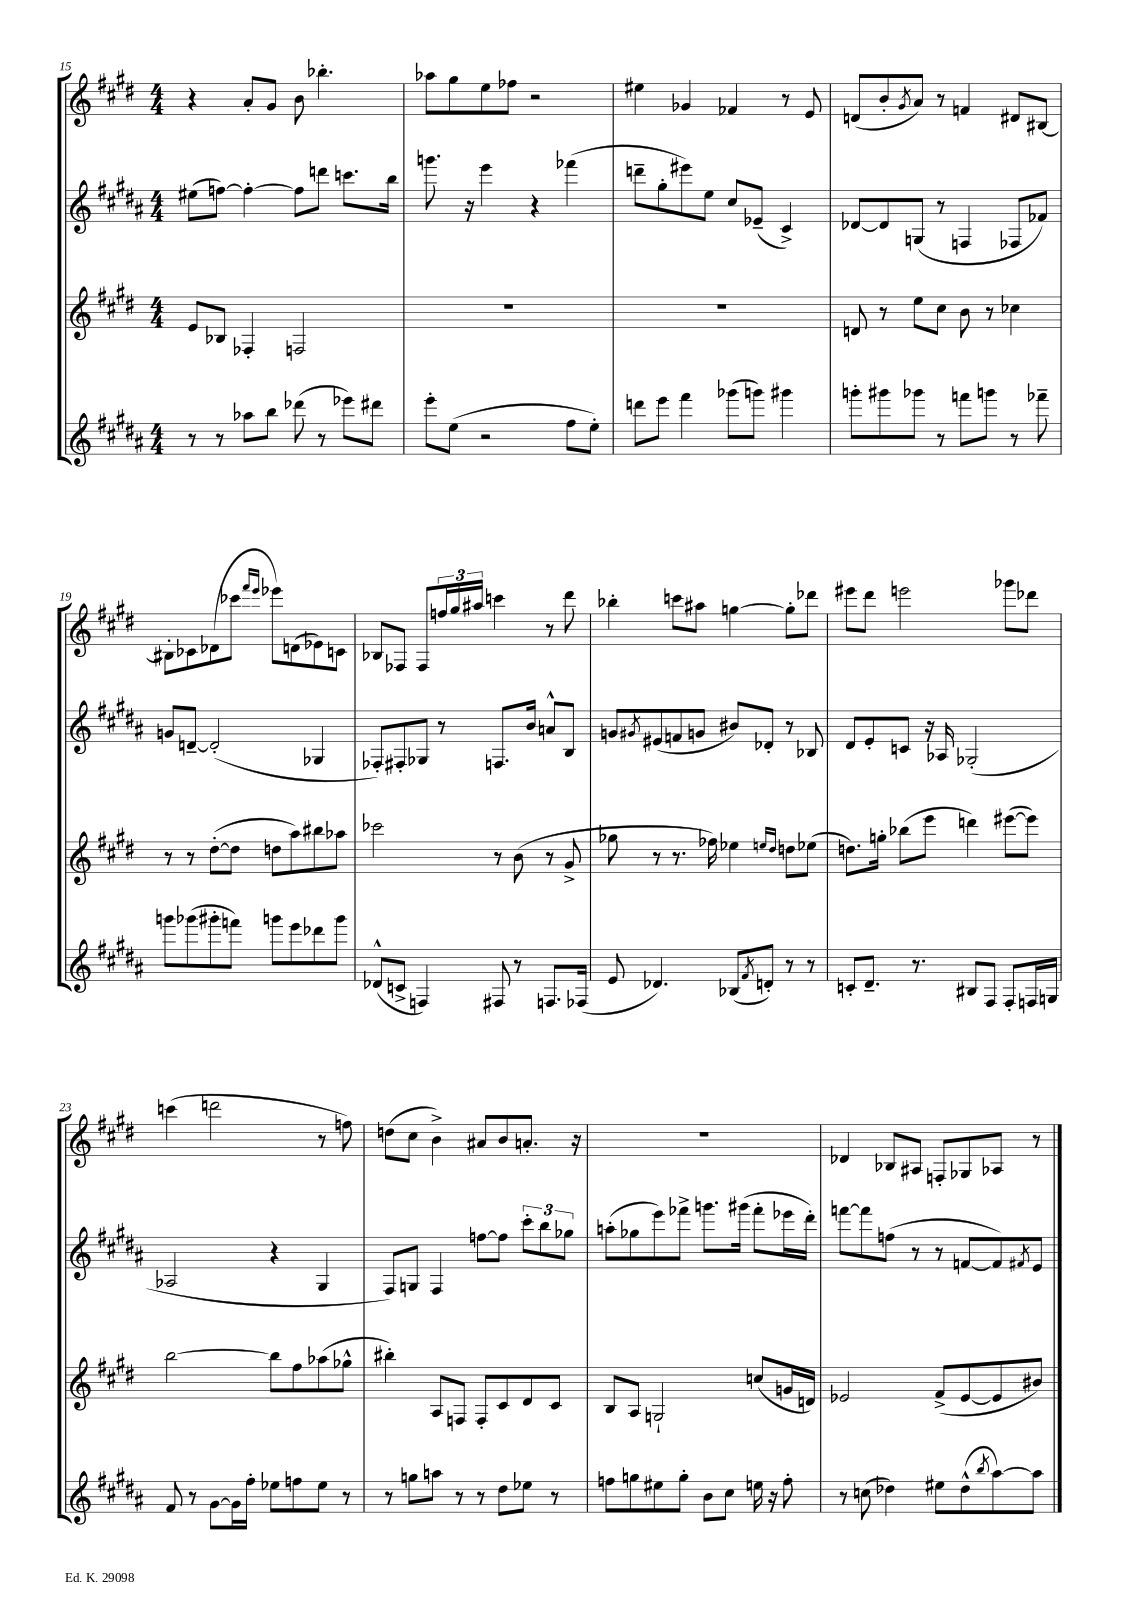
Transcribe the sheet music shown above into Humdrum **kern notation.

**kern	**kern	**kern	**kern
*staff4	*staff3	*staff2	*staff1
*clefG2	*clefG2	*clefG2	*clefG2
*k[f#c#g#d#a#]	*k[f#c#g#d#]	*k[f#c#g#d#a#]	*k[f#c#g#d#]
*M4/4	*M4/4	*M4/4	*M4/4
8r	8e	(8ee#	4r
8r	8B-	[8ff)	.
8aa-	4F-'	4ff'_	8a'
8bb	.	.	8g#
(8ddd-	2F	8ff]	8b
8r	.	8ddd	4.bb-'
8eee-)	.	8.ccc	.
8ddd#	.	.	.
.	.	16bb	.
=	=	=	=
8eee'	1r	8.ggg	8aa-
(8ee	.	.	8gg#
.	.	16r	.
2r	.	4eee	8ee
.	.	.	8ff-
.	.	4r	2r
8ff#	.	(4fff-	.
8ee')	.	.	.
=	=	=	=
8ddd	1r	8ddd~	4ee#
8eee	.	8gg#'	.
4fff#	.	8eee#)	4g-
.	.	8ee	.
(8ggg-	.	8cc#	4f-
8ggg)	.	(8e-~	.
4ggg#	.	4c#^)	8r
.	.	.	8e
=	=	=	=
8ggg'	8d	[8d-	(8d
8ggg#	8r	8d-]	8b'
.	.	.	8qg#
8ggg-	8ee	(8G	8a)
8r	8cc#	8r	8r
8fff	8b	4F	4f
8ggg	8r	.	.
8r	4cc-	8F-	8d#
8fff-~	.	8f-)	[8B#
=	=	=	=
8ggg	8r	8g	8B#']
(8ggg-	8r	[8d~	8c-
8ggg#'	([8dd#'	(2d']	(8d-
8fff)	8dd#]	.	8ccc-
.	.	.	16qqfff#
.	.	.	16qqeee
8ggg	8dd	.	8eee-)
8eee	8aa)	.	(8d
8ddd-	8bb#	4G-	8e-)
8ggg	8aa-	.	8c
=	=	=	=
(8d-^^	2ccc-	8F-')	8B-
8c^	.	8F#'	8F-
4F)	.	8G-	8F-
.	.	8r	24ff
.	.	.	24gg#
.	.	.	24aa#
8F#	8r	8.F	4ccc
8r	(8b	.	.
.	.	16b	.
8.F	8r	8a^^	8r
.	8g#^	8B	8ddd#
(16F-	.	.	.
=	=	=	=
8e	8gg-	8g	4bb-'
.	.	8qg#	.
4.d-)	8r	(8e#	.
.	8.r	8f	8ccc
.	.	8g	8aa#
.	16ff-)	.	.
(8B-	4ee-	8b#)	[4gg
8qf#	.	.	.
8d')	.	8d-'	.
.	16qqee	.	.
.	16qqdd#	.	.
8r	8dd	8r	8gg']
8r	(8ee-	8B-	8ddd-
=	=	=	=
8c'	8.dd)	8d#	8eee#
8.d#~	.	8e'	8ddd#
.	16gg'	.	.
.	(8bb-	8c	2eee
8.r	.	.	.
.	8eee	16r	.
.	.	16A-	.
8B#	4ddd)	(2G-'	.
8F#	.	.	.
8F#'	([8eee#	.	8ggg-
16F	8eee#])	.	8ddd-
16G	.	.	.
=	=	=	=
8f#	[2bb	2A-	(4ccc
8r	.	.	.
[8g#	.	.	2ddd
16g#]	.	.	.
16ff#'	.	.	.
8ee-	8bb]	4r	.
8ff	8ff#	.	.
8ee-	(8aa-	4G#	8r
8r	8gg-^^	.	8ff)
=	=	=	=
8r	4bb#')	8F#)	(8dd
8gg	.	8G	8cc#
8aa	8A	4F#	4b^)
8r	8F	.	.
8r	8F'	[8ff	8a#
8dd#	8c#	8ff]	8b
8ee-	8d#	12ccc#'	8.a'
.	.	12bb	.
8r	8c#	.	.
.	.	12gg-	.
.	.	.	16r
=	=	=	=
8ff	8B	(8aa'	1r
8gg	8A	8gg-	.
8ee#	2G`	8eee)	.
8gg'	.	8fff-^	.
8b	.	8.ggg	.
8cc#	.	.	.
.	.	(16ggg#	.
16ee	(8cc	8fff-'	.
16r	.	.	.
8ff'	16g	16eee-	.
.	16d)	16ddd#')	.
=	=	=	=
8r	2e-	[8fff	4d-
(8cc	.	8fff]	.
4dd-)	.	(8ff	8B-
.	.	8r	8A#
8ee#	(8f#^	8r	8F'
(8dd-^^	[8e-	[8f	8G-
8qbb	.	.	.
[8aa#)	8e-]	8f])	8A-
.	.	8qf#	.
8aa#]	8b#)	8e	8r
==	==	==	==
*-	*-	*-	*-
